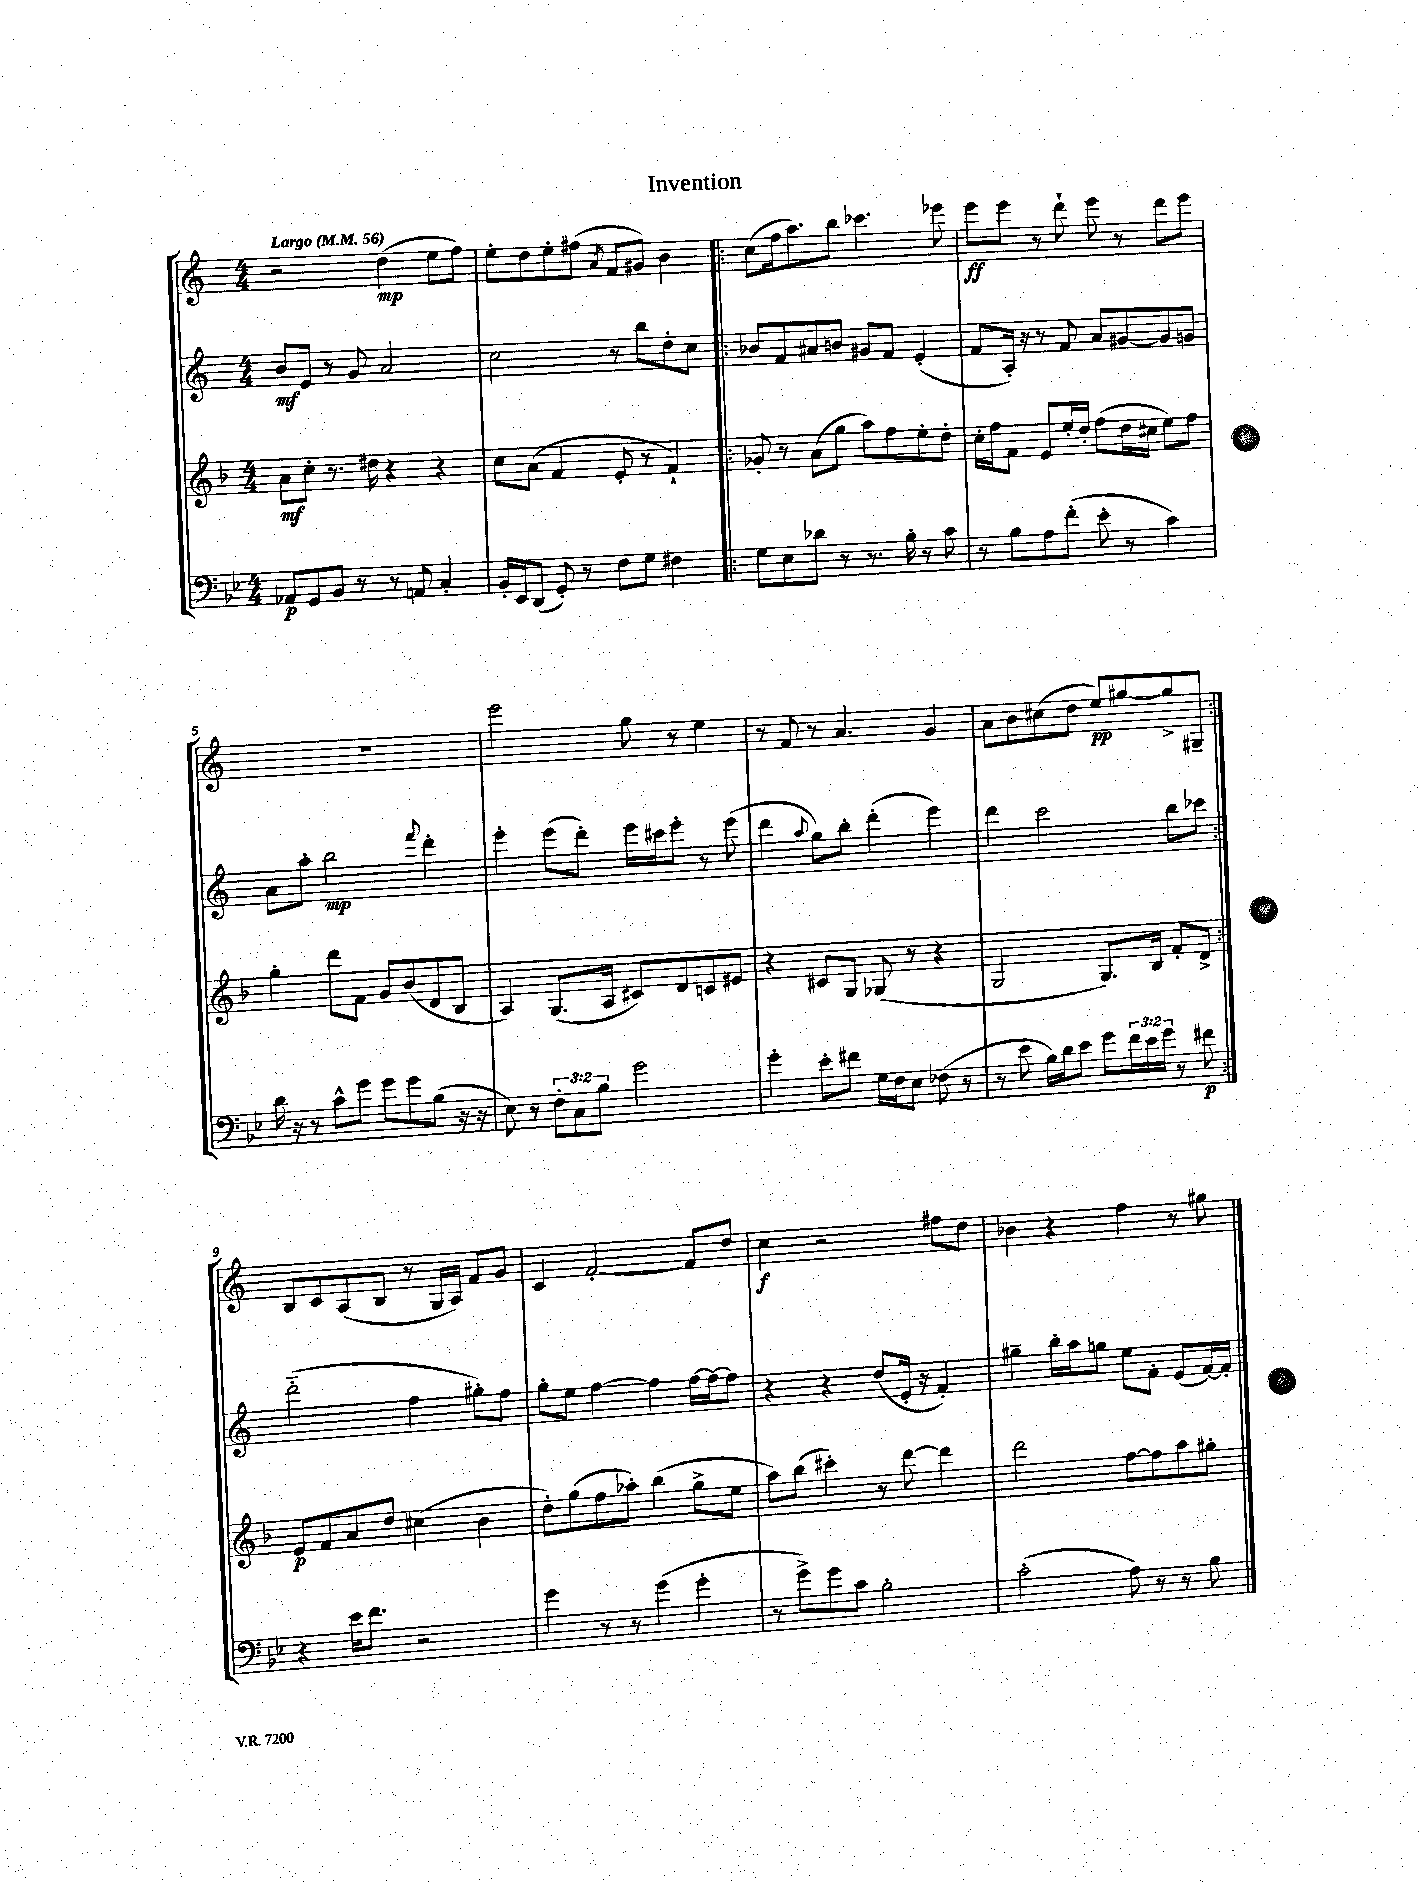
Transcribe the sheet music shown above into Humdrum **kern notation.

**kern	**dynam	**kern	**dynam	**kern	**dynam	**kern	**dynam
*part4	*part4	*part3	*part3	*part2	*part2	*part1	*part1
*staff4	*staff4	*staff3	*staff3	*staff2	*staff2	*staff1	*staff1
*clefF4	*	*clefG2	*	*clefG2	*	*clefG2	*
*k[b-e-]	*	*k[b-]	*	*k[]	*	*k[]	*
*M4/4	*	*M4/4	*	*M4/4	*	*M4/4	*
*MM56	*	*MM56	*	*MM56	*	*MM56	*
=1	=1	=1	=1	=1	=1	=1	=1
!	!	!	!	!	!	!LO:TX:a:B:t=Largo	!
8AA-X/L	p	8a\L	mf	8b/L	mf	2r	.
8GG/	.	8cc'\J	.	8e/J	.	.	.
8BB-/J	.	8.r	.	8r	.	.	.
8r	.	.	.	8g/	.	.	.
.	.	16dd#X\	.	.	.	.	.
8r	.	4r	.	2a/	.	(4dd\	mp
8AAn/	.	.	.	.	.	.	.
4C'/	.	4r	.	.	.	8ee\L	.
.	.	.	.	.	.	8ff\J)	.
=2	=2	=2	=2	=2	=2	=2	=2
16BB-'/LL	.	8cc\L	.	2cc\	.	8ee'\L	.
16EE-/J	.	.	.	.	.	.	.
(8DD/J	.	(8a\J	.	.	.	8dd\	.
8GG'/)	.	4f/	.	.	.	8ee'\	.
8r	.	.	.	.	.	(8ff#X\J	.
.	.	.	.	.	.	8qa/	.
8F\L	.	8e'/	.	8r	.	8f/L	.
8G\J	.	8r	.	8bb\L	.	8g#X/J)	.
4F#X\	.	4f`/)	.	8dd'\	.	4b\	.
.	.	.	.	8cc\J	.	.	.
=3!|:	=3!|:	=3!|:	=3!|:	=3!|:	=3!|:	=3!|:	=3!|:
8G\L	.	8g-X'/	.	8b-X/L	.	(8cc\L	.
8E-\	.	8r	.	8f/	.	16ff\k	.
.	.	.	.	.	.	8.aa\)	.
8d-X\J	.	(8a\L	.	8a#X/	.	.	.
8r	.	8gg\J	.	8bn/J	.	8bb\J	.
8.r	.	8aa\L)	.	8g#X/L	.	4.ccc-X\	.
.	.	8ff\	.	8f/J	.	.	.
16B-'\	.	.	.	.	.	.	.
8r	.	8ee'\	.	(4e'/	.	.	.
8c\	.	8dd'\J	.	.	.	8eee-X\	.
=4	=4	=4	=4	=4	=4	=4	=4
8r	.	16cc'\LL	.	8f/L	.	8eee\L	ff
.	.	16ff\J	.	.	.	.	.
8B-\L	.	8f\J	.	16A'/Jk)	.	8eee\J	.
.	.	.	.	16r	.	.	.
8A\	.	8e/L	.	8r	.	8r	.
(8f'\J	.	16ee'/L	.	8f/	.	8ddd`\	.
.	.	16dd'/JJ	.	.	.	.	.
8e-'\	.	(8ff\L	.	8a/L	.	8eee\	.
8r	.	16dd\L	.	[8g#X/	.	8r	.
.	.	16cc#X\JJ	.	.	.	.	.
4c\)	.	8ee\L)	.	8g#/]	.	8ddd\L	.
.	.	8ff\J	.	8gn/J	.	8eee\J	.
!!LO:LB:g=z
=5	=5	=5	=5	=5	=5	=5	=5
16d\	.	4gg'\	.	8a\L	.	1r	.
16r	.	.	.	.	.	.	.
8r	.	.	.	8aa'\J	.	.	.
8c^^\L	.	8ddd\L	.	2bb\	mp	.	.
8g\J	.	8f\J	.	.	.	.	.
8g\L	.	8g/L	.	.	.	.	.
8g\	.	(8b-/	.	.	.	.	.
.	.	.	.	8qqfff/	.	.	.
(8B-\J	.	8d/	.	4ddd'\	.	.	.
16r	.	8B-/J	.	.	.	.	.
16r	.	.	.	.	.	.	.
=6	=6	=6	=6	=6	=6	=6	=6
8E-\)	.	4A/)	.	4eee'\	.	2eee\	.
8r	.	.	.	.	.	.	.
12F'\L	.	(8.G/L	.	(8eee\L	.	.	.
12C\	.	.	.	.	.	.	.
.	.	.	.	8ddd'\J)	.	.	.
12B-\J	.	.	.	.	.	.	.
.	.	16A/Jk	.	.	.	.	.
2g\	.	8c#X/L)	.	16eee\LL	.	8gg\	.
.	.	.	.	16ccc#X\J	.	.	.
.	.	8d/	.	8eee'\J	.	8r	.
.	.	8cn/	.	8r	.	4ee\	.
.	.	8e#X/J	.	(8eee\	.	.	.
=7	=7	=7	=7	=7	=7	=7	=7
4g'\	.	4r	.	4ddd\	.	8r	.
.	.	.	.	.	.	8f/	.
.	.	.	.	8qqaa/	.	.	.
8e-'\L	.	8c#X/L	.	8gg\L)	.	8r	.
8f#X\J	.	8G/J	.	8bb'\J	.	4.a/	.
16G\LL	.	(8G-X/	.	(4ddd'\	.	.	.
16F\J	.	.	.	.	.	.	.
8E-\J	.	8r	.	.	.	.	.
(8F-X\	.	4r	.	4eee\)	.	4g/	.
8r	.	.	.	.	.	.	.
=8	=8	=8	=8	=8	=8	=8	=8
8r	.	2G/	.	4ddd\	.	8a\L	.
8e-\	.	.	.	.	.	8b\	.
16B-\LL)	.	.	.	2ccc\	.	(8cc#X\	.
16d\J	.	.	.	.	.	.	.
8e-\J	.	.	.	.	.	8dd\J	.
8g\L	.	8.G/L)	.	.	.	8ee/L)	pp
24f\L	.	.	.	.	.	[8gg#X/	.
24e-\	.	.	.	.	.	.	.
.	.	16B-/Jk	.	.	.	.	.
24g\JJ	.	.	.	.	.	.	.
8r	.	8f'/L	.	8bb\L	.	8gg#^/]	.
8f#X\	p	8d^/J	.	8ccc-X\J	.	8G#X~/J	.
!!LO:LB:g=z
=9:|!	=9:|!	=9:|!	=9:|!	=9:|!	=9:|!	=9:|!	=9:|!
4r	.	8e/L	p	(2ddd\	.	8B/L	.
.	.	8f/	.	.	.	8c/	.
16e-\KL	.	8a/	.	.	.	(8A/	.
8.f\J	.	.	.	.	.	.	.
.	.	8dd/J	.	.	.	8B/J	.
2r	.	(4cc#X\	.	4ff\	.	8r	.
.	.	.	.	.	.	16G/LL	.
.	.	.	.	.	.	16A/JJ)	.
.	.	4b-\	.	8gg#X'\L)	.	8f/L	.
.	.	.	.	8ff\J	.	8g/J	.
=10	=10	=10	=10	=10	=10	=10	=10
4g\	.	8dd'\L)	.	8gg'\L	.	4c/	.
.	.	(8gg\	.	8ee\J	.	.	.
8r	.	8ff\	.	[4ff\	.	[2f'/	.
8r	.	8aa-X'\J)	.	.	.	.	.
(4g\	.	(4bb-\	.	4ff\]	.	.	.
4g'\	.	8gg^\L	.	[16ff\LL	.	8f/L]	.
.	.	.	.	16ff\J_	.	.	.
.	.	8ee\J	.	8ff\J]	.	8dd/J	.
=11	=11	=11	=11	=11	=11	=11	=11
8r	.	8aa\L)	.	4r	.	4cc\	f
8g^\L)	.	(8bb-\J	.	.	.	.	.
8g\	.	4ccc#X'\)	.	4r	.	2r	.
8c\J	.	.	.	.	.	.	.
2B-'\	.	8r	.	(8dd/L	.	.	.
.	.	[8ddd\	.	16e'/Jk	.	.	.
.	.	.	.	16r	.	.	.
.	.	4ddd\]	.	4f'/)	.	8ff#X\L	.
.	.	.	.	.	.	8dd\J	.
=12	=12	=12	=12	=12	=12	=12	=12
(2c'\	.	2ddd\	.	4gg#X~\	.	4b-X\	.
.	.	.	.	16bb'\LL	.	4r	.
.	.	.	.	16aa\J	.	.	.
.	.	.	.	8ggn\J	.	.	.
8A\)	.	[8ff\L	.	8ee\L	.	4ff\	.
8r	.	8ff\]	.	8f'\J	.	.	.
8r	.	8aa\	.	(8e/L	.	8r	.
8B-\	.	8gg#X'\J	.	[16f/L)	.	8gg#X\	.
.	.	.	.	16f'/JJ]	.	.	.
==	==	==	==	==	==	==	==
*-	*-	*-	*-	*-	*-	*-	*-
